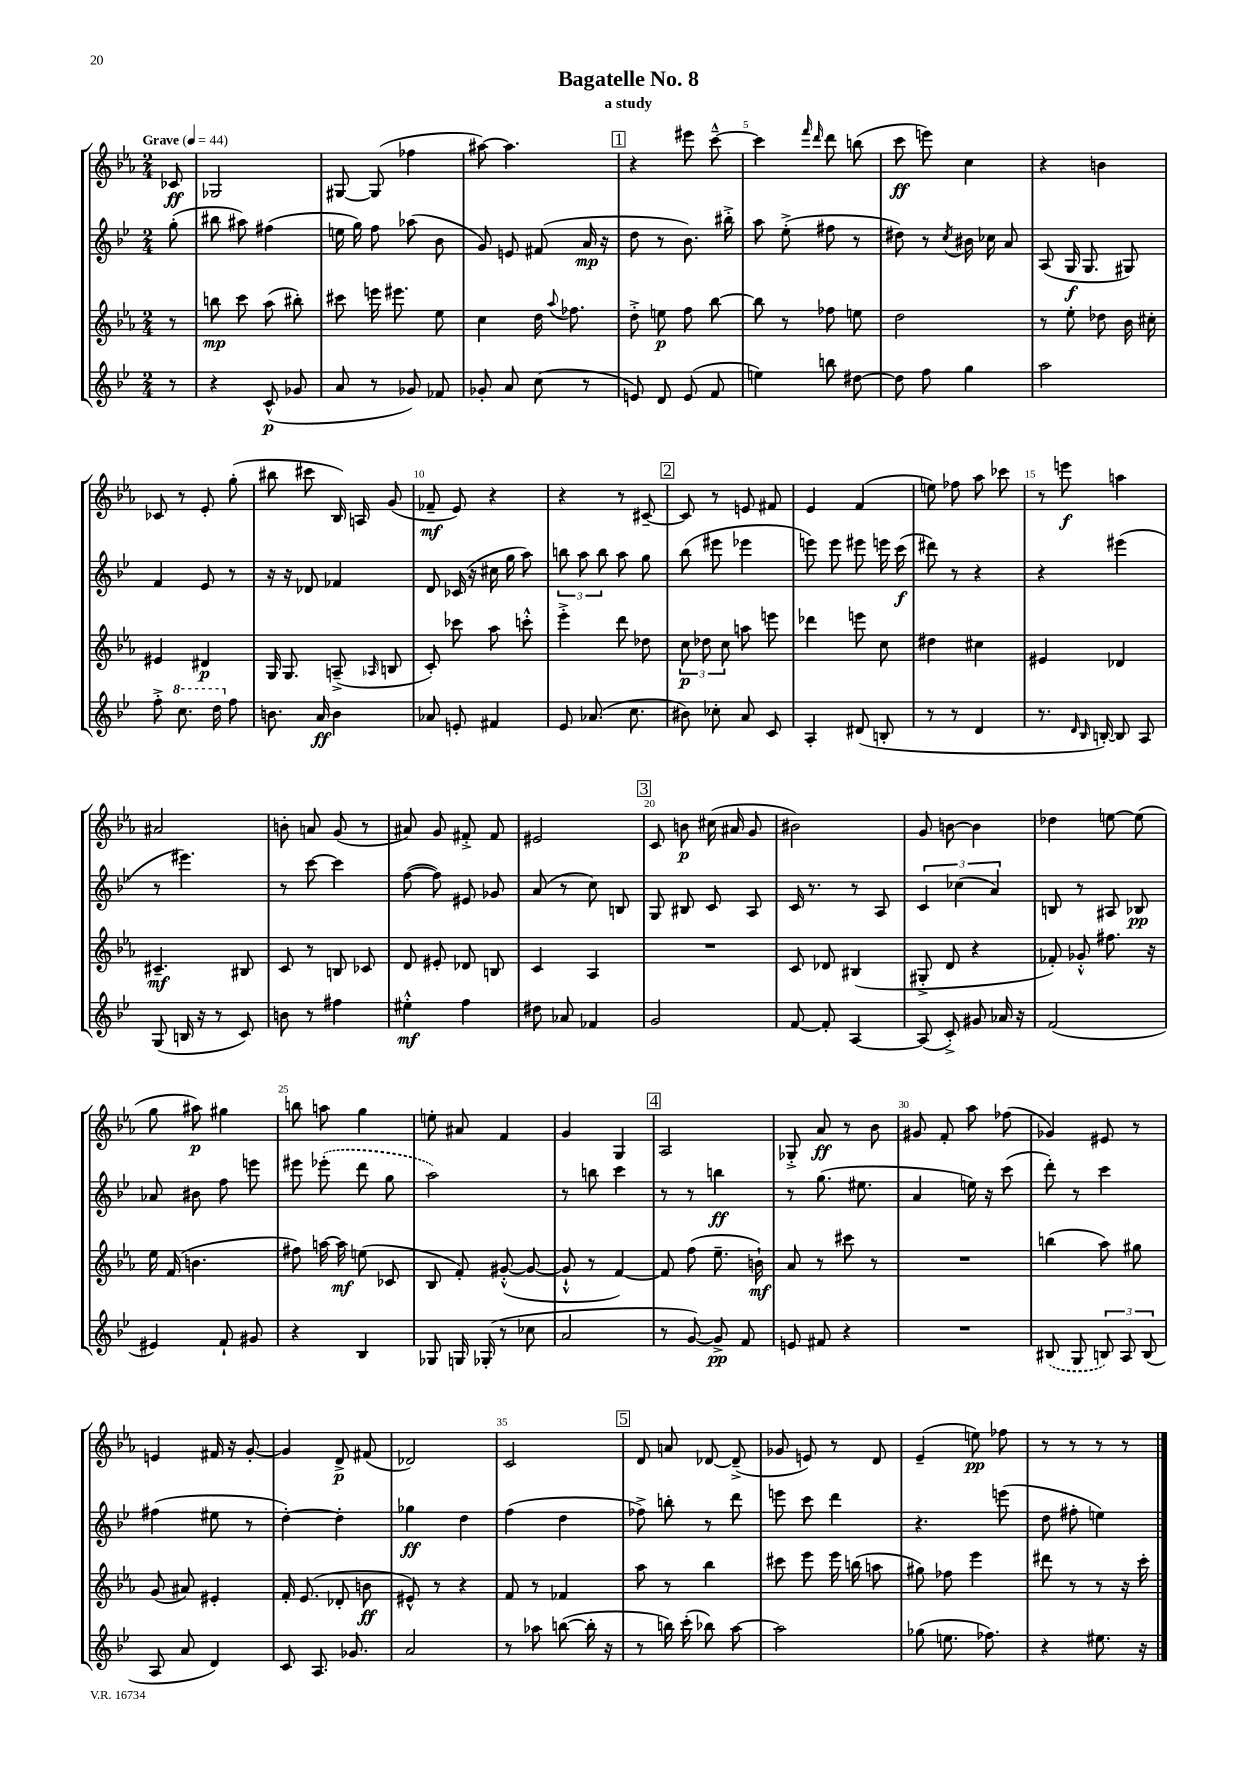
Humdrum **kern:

**kern	**dynam	**kern	**dynam	**kern	**dynam	**kern	**dynam
*part4	*part4	*part3	*part3	*part2	*part2	*part1	*part1
*staff4	*staff4	*staff3	*staff3	*staff2	*staff2	*staff1	*staff1
*clefG2	*	*clefG2	*	*clefG2	*	*clefG2	*
*k[b-e-]	*	*k[b-e-a-]	*	*k[b-e-]	*	*k[b-e-a-]	*
*M2/4	*	*M2/4	*	*M2/4	*	*M2/4	*
*MM44	*	*MM44	*	*MM44	*	*MM44	*
=	=	=	=	=	=	=	=
!	!	!	!	!	!	!LO:TX:a:B:t=Grave	!
8r	.	8r	.	(8gg'\	.	8c-X/	ff
=1	=1	=1	=1	=1	=1	=1	=1
4r	.	8bbn\	mp	8bb#X\	.	2G-X/	.
.	.	8ccc\	.	8aa#X\)	.	.	.
(8c^^/	p	(8aa-\	.	(4ff#X\	.	.	.
8g-X/	.	8bb#X'\)	.	.	.	.	.
=2	=2	=2	=2	=2	=2	=2	=2
8a/	.	8ccc#X\	.	16een\	.	[8G#X/	.
.	.	.	.	16gg\)	.	.	.
8r	.	16eeen\	.	8ff\	.	(8G#/]	.
.	.	8.eee#X\	.	.	.	.	.
8g-X/)	.	.	.	(8aa-X\	.	4ff-X\	.
8f-X/	.	8ee-\	.	8b-\	.	.	.
=3	=3	=3	=3	=3	=3	=3	=3
8g-X'/	.	4cc\	.	8g/)	.	[8aa#X\)	.
8a/	.	.	.	8en/	.	4.aa#\]	.
(8cc\	.	16dd\	.	(8f#X/	.	.	.
.	.	8qqaa-/	.	.	.	.	.
.	.	8.ff-X\	.	.	.	.	.
8r	.	.	.	16a/	mp	.	.
.	.	.	.	16r	.	.	.
!!LO:REH:place=s1:t=1
=4	=4	=4	=4	=4	=4	=4	=4
8en/)	.	8dd'^\	.	8dd\	.	4r	.
8d/	.	8een\	p	8r	.	.	.
(8e/	.	8ff\	.	8.b-\)	.	8eee#X\	.
8f/	.	[8bb-\	.	.	.	[8ccc~^^\	.
.	.	.	.	16bb#X'^\	.	.	.
=5	=5	=5	=5	=5	=5	=5	=5
4een\)	.	8bb-\]	.	8aa\	.	4ccc\]	.
.	.	8r	.	(8ee-'^\	.	.	.
.	.	.	.	.	.	16qqfff/	.
.	.	.	.	.	.	16qqddd/	.
8bbn\	.	8ff-X\	.	8ff#X\	.	8ddd\	.
[8dd#X\	.	8een\	.	8r	.	(8bbn\	.
=6	=6	=6	=6	=6	=6	=6	=6
8dd#\]	.	2dd\	.	8dd#X\)	.	8ccc\	ff
8ff\	.	.	.	8r	.	8eeen\)	.
.	.	.	.	8qcc/	.	.	.
4gg\	.	.	.	16b#X\	.	4cc\	.
.	.	.	.	16cc-X\	.	.	.
.	.	.	.	8a/	.	.	.
=7	=7	=7	=7	=7	=7	=7	=7
2aa\	.	8r	.	(8A/	.	4r	.
.	.	8ee-'\	.	16G/	f	.	.
.	.	.	.	8.G/	.	.	.
.	.	8dd-X\	.	.	.	4bn\	.
.	.	16b-\	.	8G#X/)	.	.	.
.	.	16cc#X'\	.	.	.	.	.
!!LO:LB:g=z
=8	=8	=8	=8	=8	=8	=8	=8
8ff'^\	.	4e#X/	.	4f/	.	8c-X/	.
*8va	*	*	*	*	*	*	*
8.ccc\	.	.	.	.	.	8r	.
.	.	4d#X/	p	8e-/	.	8e-'/	.
16ddd\	.	.	.	.	.	.	.
*X8va	*	*	*	*	*	*	*
8ff\	.	.	.	8r	.	(8gg'\	.
=9	=9	=9	=9	=9	=9	=9	=9
8.bn\	.	16G/	.	16r	.	8bb#X\	.
.	.	8.G/	.	16r	.	.	.
.	.	.	.	8d-X/	.	8ccc#X\	.
16a/	ff	.	.	.	.	.	.
4b\	.	(8An~^/	.	4f-X/	.	16B-/)	.
.	.	.	.	.	.	16An/	.
.	.	16qqA-X/	.	.	.	.	.
.	.	8Bn/	.	.	.	(8g/	.
=10	=10	=10	=10	=10	=10	=10	=10
8a-X/	.	8c'/)	.	8d/	.	8f-X~/	mf
8en'/	.	8ccc-X\	.	(16c-X/	.	8e-/)	.
.	.	.	.	16r	.	.	.
4f#X/	.	8aa-\	.	16cc#X\	.	4r	.
.	.	.	.	16gg\	.	.	.
.	.	8cccn'^^\	.	8aa\)	.	.	.
=11	=11	=11	=11	=11	=11	=11	=11
8e-/	.	4eee-'^\	.	12bbn\	.	4r	.
.	.	.	.	12aa\	.	.	.
(8.a-X/	.	.	.	.	.	.	.
.	.	.	.	12bb\	.	.	.
.	.	8ddd\	.	8aa\	.	8r	.
8.cc\	.	.	.	.	.	.	.
.	.	8dd-X\	.	8gg\	.	[8c#X~/	.
!!LO:REH:place=s1:t=2
=12	=12	=12	=12	=12	=12	=12	=12
8b#X\)	.	12cc\	p	(8bb-\	.	8c#/]	.
.	.	12dd-X\	.	.	.	.	.
8cc-X'\	.	.	.	8eee#X\	.	8r	.
.	.	12cc\	.	.	.	.	.
8a/	.	8aan\	.	4eee-X\	.	8en/	.
8c/	.	8eeen\	.	.	.	8f#X/	.
=13	=13	=13	=13	=13	=13	=13	=13
4A'/	.	4ddd-X\	.	8eeen\)	.	4e-/	.
.	.	.	.	8eee\	.	.	.
(8d#X/	.	8eeen\	.	8eee#X\	.	(4f/	.
8Bn'/	.	8cc\	.	16eeen\	.	.	.
.	.	.	.	(16ccc\	f	.	.
=14	=14	=14	=14	=14	=14	=14	=14
8r	.	4dd#X\	.	8ddd#X\)	.	8een\)	.
8r	.	.	.	8r	.	8ff-X\	.
4d/	.	4cc#X\	.	4r	.	8aa-\	.
.	.	.	.	.	.	8ccc-X\	.
=15	=15	=15	=15	=15	=15	=15	=15
8.r	.	4e#X/	.	4r	.	8r	.
.	.	.	.	.	.	8eeen\	f
16qqd/	.	.	.	.	.	.	.
16qqB-/	.	.	.	.	.	.	.
[16Bn'/)	.	.	.	.	.	.	.
8B/]	.	4d-X/	.	(4eee#X\	.	4aan\	.
8A/	.	.	.	.	.	.	.
!!LO:LB:g=z
=16	=16	=16	=16	=16	=16	=16	=16
(8G/	.	4.c#X~/	mf	8r	.	2a#X/	.
16Bn/	.	.	.	4.eee#X\)	.	.	.
16r	.	.	.	.	.	.	.
8r	.	.	.	.	.	.	.
8c/)	.	8B#X/	.	.	.	.	.
=17	=17	=17	=17	=17	=17	=17	=17
8bn\	.	8c/	.	8r	.	8bn'\	.
8r	.	8r	.	[8ccc\	.	8an/	.
4ff#X\	.	8Bn/	.	4ccc\]	.	(8g/	.
.	.	8c-X/	.	.	.	8r	.
=18	=18	=18	=18	=18	=18	=18	=18
4ee#X'^^\	mf	8d/	.	([8ff\	.	8a#X/)	.
.	.	8e#X'/	.	8ff\])	.	8g/	.
4ff\	.	8d-X/	.	8e#X/	.	8f#X'^/	.
.	.	8Bn/	.	8g-X/	.	8f#/	.
=19	=19	=19	=19	=19	=19	=19	=19
8dd#X\	.	4c/	.	(8a/	.	2e#X/	.
8a-X/	.	.	.	8r	.	.	.
4f-X/	.	4A-/	.	8cc\)	.	.	.
.	.	.	.	8Bn/	.	.	.
!!LO:REH:place=s1:t=3
=20	=20	=20	=20	=20	=20	=20	=20
2g/	.	2r	.	8G/	.	8c/	.
.	.	.	.	8B#X/	.	8bn\	p
.	.	.	.	8c/	.	(16cc#X\	.
.	.	.	.	.	.	16a#X/	.
.	.	.	.	8A/	.	8g/	.
=21	=21	=21	=21	=21	=21	=21	=21
[8f/	.	8c/	.	16c/	.	2b#X\)	.
.	.	.	.	8.r	.	.	.
8f'/]	.	8d-X/	.	.	.	.	.
[4A/	.	(4B#X/	.	8r	.	.	.
.	.	.	.	8A/	.	.	.
=22	=22	=22	=22	=22	=22	=22	=22
(8A/]	.	8G#X'^/	.	6c/	.	8g/	.
8c'^/)	.	8d/	.	.	.	[8bn\	.
.	.	.	.	(6cc-X\	.	.	.
8g#X/	.	4r	.	.	.	4b\]	.
.	.	.	.	6a/)	.	.	.
16a-X/	.	.	.	.	.	.	.
16r	.	.	.	.	.	.	.
=23	=23	=23	=23	=23	=23	=23	=23
(2f/	.	8f-X'/)	.	8Bn/	.	4dd-X\	.
.	.	8g-X'^^/	.	8r	.	.	.
.	.	8.ff#X\	.	8A#X/	.	[8een\	.
.	.	.	.	8B-X/	pp	(8ee\]	.
.	.	16r	.	.	.	.	.
!!LO:LB:g=z
=24	=24	=24	=24	=24	=24	=24	=24
4e#X/)	.	16ee-\	.	8a-X/	.	8gg\	.
.	.	(16f/	.	.	.	.	.
.	.	4.bn\	.	8b#X\	.	8aa#X\)	p
8f`/	.	.	.	8ff\	.	4gg#X\	.
8g#X/	.	.	.	8eeen\	.	.	.
=25	=25	=25	=25	=25	=25	=25	=25
4r	.	8ff#X\)	.	8eee#X\	.	8bbn\	.
.	.	[16aan\	.	(8eee-X'\	.	8aan\	.
.	.	16aa\]	mf	.	.	.	.
4B-/	.	(8een\	.	8ddd\	.	4gg\	.
.	.	8c-X/	.	8gg\	.	.	.
=26	=26	=26	=26	=26	=26	=26	=26
8G-X/	.	8B-/	.	2aa\)	.	8een'\	.
16Gn/	.	8f'/)	.	.	.	8a#X/	.
(16G-X'/	.	.	.	.	.	.	.
8r	.	([8g#X'^^/	.	.	.	4f/	.
8cc-X\	.	8g#/_	.	.	.	.	.
=27	=27	=27	=27	=27	=27	=27	=27
2a/	.	8g#`^^/]	.	8r	.	4g/	.
.	.	8r	.	8bbn\	.	.	.
.	.	[4f/)	.	4ccc\	.	4G/	.
!!LO:REH:place=s1:t=4
=28	=28	=28	=28	=28	=28	=28	=28
8r	.	8f/]	.	8r	.	2A-/	.
[8g/)	.	(8ff\	.	8r	.	.	.
8g^/]	pp	8.ee-~\	.	4bbn\	ff	.	.
8f/	.	.	.	.	.	.	.
.	.	16bn`\)	mf	.	.	.	.
=29	=29	=29	=29	=29	=29	=29	=29
8en/	.	8a-/	.	8r	.	8G-X'^/	.
8f#X/	.	8r	.	(8.gg\	.	8a-/	ff
4r	.	8ccc#X\	.	.	.	8r	.
.	.	.	.	8.ee#X\	.	.	.
.	.	8r	.	.	.	8b-\	.
=30	=30	=30	=30	=30	=30	=30	=30
2r	.	2r	.	4a/	.	8g#X/	.
.	.	.	.	.	.	8f'/	.
.	.	.	.	16een\)	.	8aa-\	.
.	.	.	.	16r	.	.	.
.	.	.	.	(8ccc\	.	(8ff-X\	.
=31	=31	=31	=31	=31	=31	=31	=31
(8B#X/	.	(4bbn\	.	8ddd'\)	.	4g-X/)	.
8G/	.	.	.	8r	.	.	.
12Bn/)	.	8aa-\)	.	4ccc\	.	8e#X/	.
12A/	.	.	.	.	.	.	.
.	.	8gg#X\	.	.	.	8r	.
(12B/	.	.	.	.	.	.	.
!!LO:LB:g=z
=32	=32	=32	=32	=32	=32	=32	=32
8A/	.	(8g/	.	(4ff#X\	.	4en/	.
8a/	.	8a#X/)	.	.	.	.	.
4d/)	.	4e#X'/	.	8ee#X\	.	16f#X/	.
.	.	.	.	.	.	16r	.
.	.	.	.	8r	.	[8g'/	.
=33	=33	=33	=33	=33	=33	=33	=33
8c/	.	16f'/	.	[4dd'\)	.	4g/]	.
.	.	(8.e-/	.	.	.	.	.
8.A/	.	.	.	.	.	.	.
.	.	8d-X'/	.	4dd'\]	.	8d^/	p
8.g-X/	.	.	.	.	.	.	.
.	.	8bn\	ff	.	.	(8f#X/	.
=34	=34	=34	=34	=34	=34	=34	=34
2a/	.	8e#X^^/)	.	4gg-X\	ff	2d-X/)	.
.	.	8r	.	.	.	.	.
.	.	4r	.	4dd\	.	.	.
=35	=35	=35	=35	=35	=35	=35	=35
8r	.	8f/	.	(4ff\	.	2c/	.
8aa-X\	.	8r	.	.	.	.	.
([8bbn\	.	4f-X/	.	4dd\	.	.	.
16bb'\]	.	.	.	.	.	.	.
16r	.	.	.	.	.	.	.
!!LO:REH:place=s1:t=5
=36	=36	=36	=36	=36	=36	=36	=36
8r	.	8aa-\	.	8ff-X^\)	.	8d/	.
16bbn\)	.	8r	.	8bbn'\	.	8an/	.
(16ccc'\	.	.	.	.	.	.	.
8bb-X\)	.	4bb-\	.	8r	.	[8d-X/	.
[8aa\	.	.	.	8ddd\	.	(8d-~^/]	.
=37	=37	=37	=37	=37	=37	=37	=37
2aa\]	.	8ccc#X\	.	8eeen\	.	8g-X/	.
.	.	8eee-\	.	8ccc\	.	8en/)	.
.	.	16eee-\	.	4ddd\	.	8r	.
.	.	(16bbn\	.	.	.	.	.
.	.	8aan\	.	.	.	8d/	.
=38	=38	=38	=38	=38	=38	=38	=38
(8gg-X\	.	8gg#X\)	.	4.r	.	(4e-~/	.
8.een\	.	8ff-X\	.	.	.	.	.
.	.	4eee-\	.	.	.	8een\)	pp
8.ff-X\)	.	.	.	.	.	.	.
.	.	.	.	(8eeen\	.	8ff-X\	.
=39	=39	=39	=39	=39	=39	=39	=39
4r	.	8ddd#X\	.	8dd\	.	8r	.
.	.	8r	.	8ff#X'\	.	8r	.
8.ee#X\	.	8r	.	4een\)	.	8r	.
.	.	16r	.	.	.	8r	.
16r	.	16ccc'\	.	.	.	.	.
==	==	==	==	==	==	==	==
*-	*-	*-	*-	*-	*-	*-	*-
